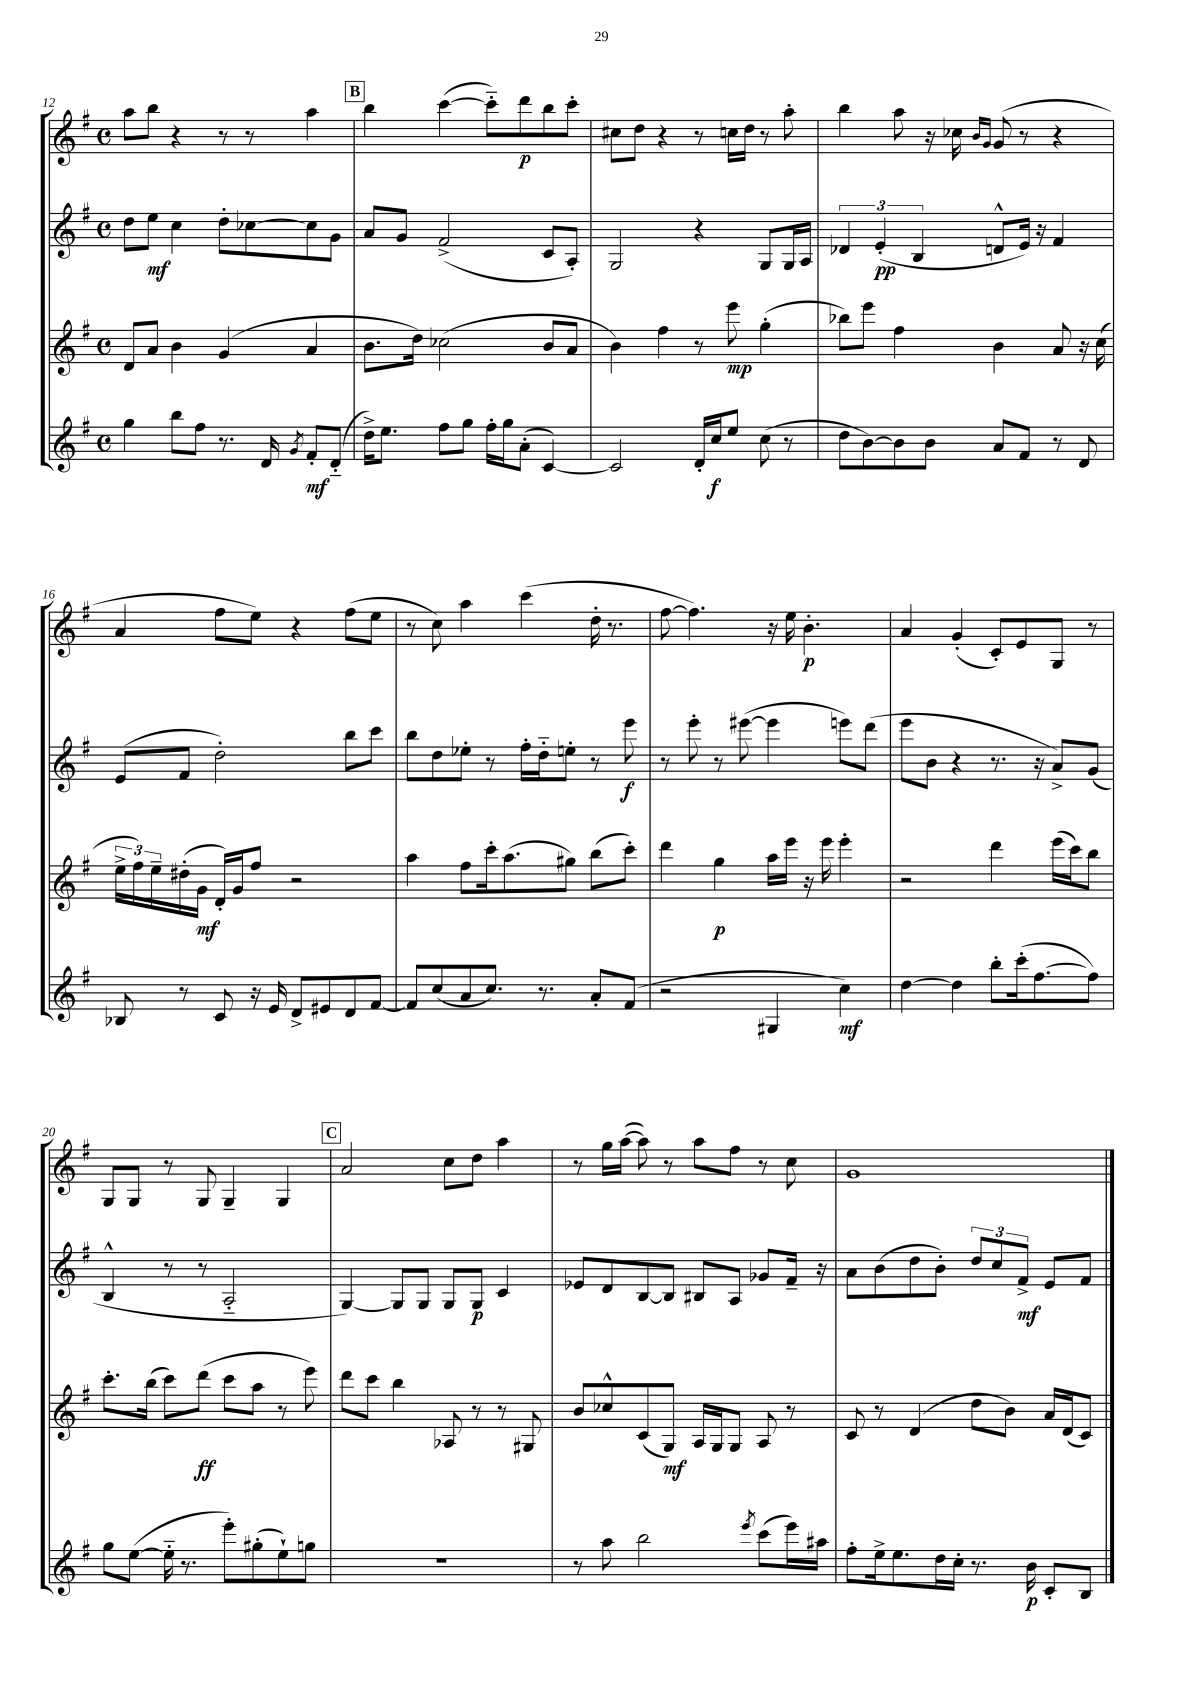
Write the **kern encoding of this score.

**kern	**kern	**kern	**kern
*staff4	*staff3	*staff2	*staff1
*clefG2	*clefG2	*clefG2	*clefG2
*k[f#]	*k[f#]	*k[f#]	*k[f#]
*M4/4	*M4/4	*M4/4	*M4/4
*met(c)	*met(c)	*met(c)	*met(c)
4gg	8d	8dd	8aa
.	8a	8ee	8bb
8bb	4b	4cc	4r
8ff#	.	.	.
8.r	(4g	8dd'	8r
.	.	[8cc-	8r
16d	.	.	.
8qg	.	.	.
8f#'	4a	8cc-]	4aa
(8d'~	.	8g	.
=	=	=	=
16dd^)	8.b	8a	4bb
8.ee	.	.	.
.	.	8g	.
.	16dd)	.	.
8ff#	(2cc-	(2f#^	([4ccc
8gg	.	.	.
16ff#'	.	.	8ccc'~])
16gg	.	.	.
(8a'	.	.	8ddd
[4c)	8b	8c	8bb
.	8a	8A')	8ccc'
=	=	=	=
2c]	4b)	2G	8cc#
.	.	.	8dd
.	4ff#	.	4r
16d'	8r	4r	8r
16cc	.	.	.
8ee	8eee	.	16cc
.	.	.	16dd
(8cc	(4gg'	8G	8r
8r	.	16G	8aa'
.	.	16A	.
=	=	=	=
8dd	8bb-)	6d-	4bb
[8b)	8eee	.	.
.	.	(6e'	.
8b]	4ff#	.	8aa
.	.	6B	.
8b	.	.	16r
.	.	.	16cc-
.	.	.	16qqb
.	.	.	16qqg
8a	4b	8d^^	(8g
8f#	.	16e)	8r
.	.	16r	.
8r	8a	4f#	4r
8d	16r	.	.
.	(16cc	.	.
=	=	=	=
8B-	24ee^	(8e	4a
.	24ff#)	.	.
.	24ee~	.	.
8r	(16dd#'	8f#	.
.	16g	.	.
8c	16d')	2dd')	8ff#
.	16g	.	.
16r	8ff#	.	8ee)
16e	.	.	.
8d^	2r	.	4r
8e#	.	.	.
8d	.	8bb	(8ff#
[8f#	.	8ccc	8ee
=	=	=	=
8f#]	4aa	8bb	8r
(8cc	.	8dd	8cc)
8a	8ff#	8ee-'	4aa
8.cc)	16ccc'	8r	.
.	(8.aa	.	.
.	.	16ff#'	(4ccc
8.r	.	16dd'~	.
.	8gg#)	8ee'	.
8a'	(8bb	8r	16dd'
.	.	.	8.r
(8f#	8ccc')	8eee	.
=	=	=	=
2r	4ddd	8r	[8ff#
.	.	8eee'	4.ff#])
.	4gg	8r	.
.	.	([8eee#	.
4G#	16aa	4eee#]	16r
.	16eee	.	16ee
.	16r	.	4.b'
.	16eee	.	.
4cc)	4eee'	8eee)	.
.	.	(8ddd	.
=	=	=	=
[4dd	2r	8eee	4a
.	.	8b	.
4dd]	.	4r	(4g'
8bb'	4ddd	8.r	8c')
(16ccc'	.	.	8e
[8.ff#	.	16r	.
.	(16eee	8a^)	8G
.	16ccc)	.	.
8ff#])	8bb	(8g	8r
=	=	=	=
8gg	8.ccc'	4B^^	8G
([8ee	.	.	8G
.	(16bb	.	.
16ee'~]	8ccc)	8r	8r
8.r	.	.	.
.	(8ddd	8r	8G
8eee')	8ccc	2A'~	4G~
(8gg#'	8aa	.	.
8ee`)	8r	.	4G
8gg	8eee)	.	.
=	=	=	=
1r	8ddd	[4G)	2a
.	8ccc	.	.
.	4bb	8G]	.
.	.	8G	.
.	8A-	8G	8cc
.	8r	8G	8dd
.	8r	4c	4aa
.	8G#	.	.
=	=	=	=
8r	8b	8e-	8r
8aa	8cc-^^	8d	16gg
.	.	.	([16aa
2bb	(8c	[8B	8aa])
.	8G)	8B]	8r
.	16A	8B#	8aa
.	16G	.	.
.	8G	8A	8ff#
8qeee	.	.	.
(8ccc	8A	8g-	8r
16eee)	8r	16f#~	8cc
16aa#	.	16r	.
=	=	=	=
8ff#'	8c	8a	1g
16ee^	8r	(8b	.
8.ee	.	.	.
.	(4d	8dd	.
16dd	.	8b')	.
16cc'	.	.	.
8.r	8dd	12dd	.
.	.	12cc	.
.	8b)	.	.
.	.	12f#^	.
16b	.	.	.
8c'	16a	8e	.
.	(16d	.	.
8B	8c)	8f#	.
==	==	==	==
*-	*-	*-	*-
